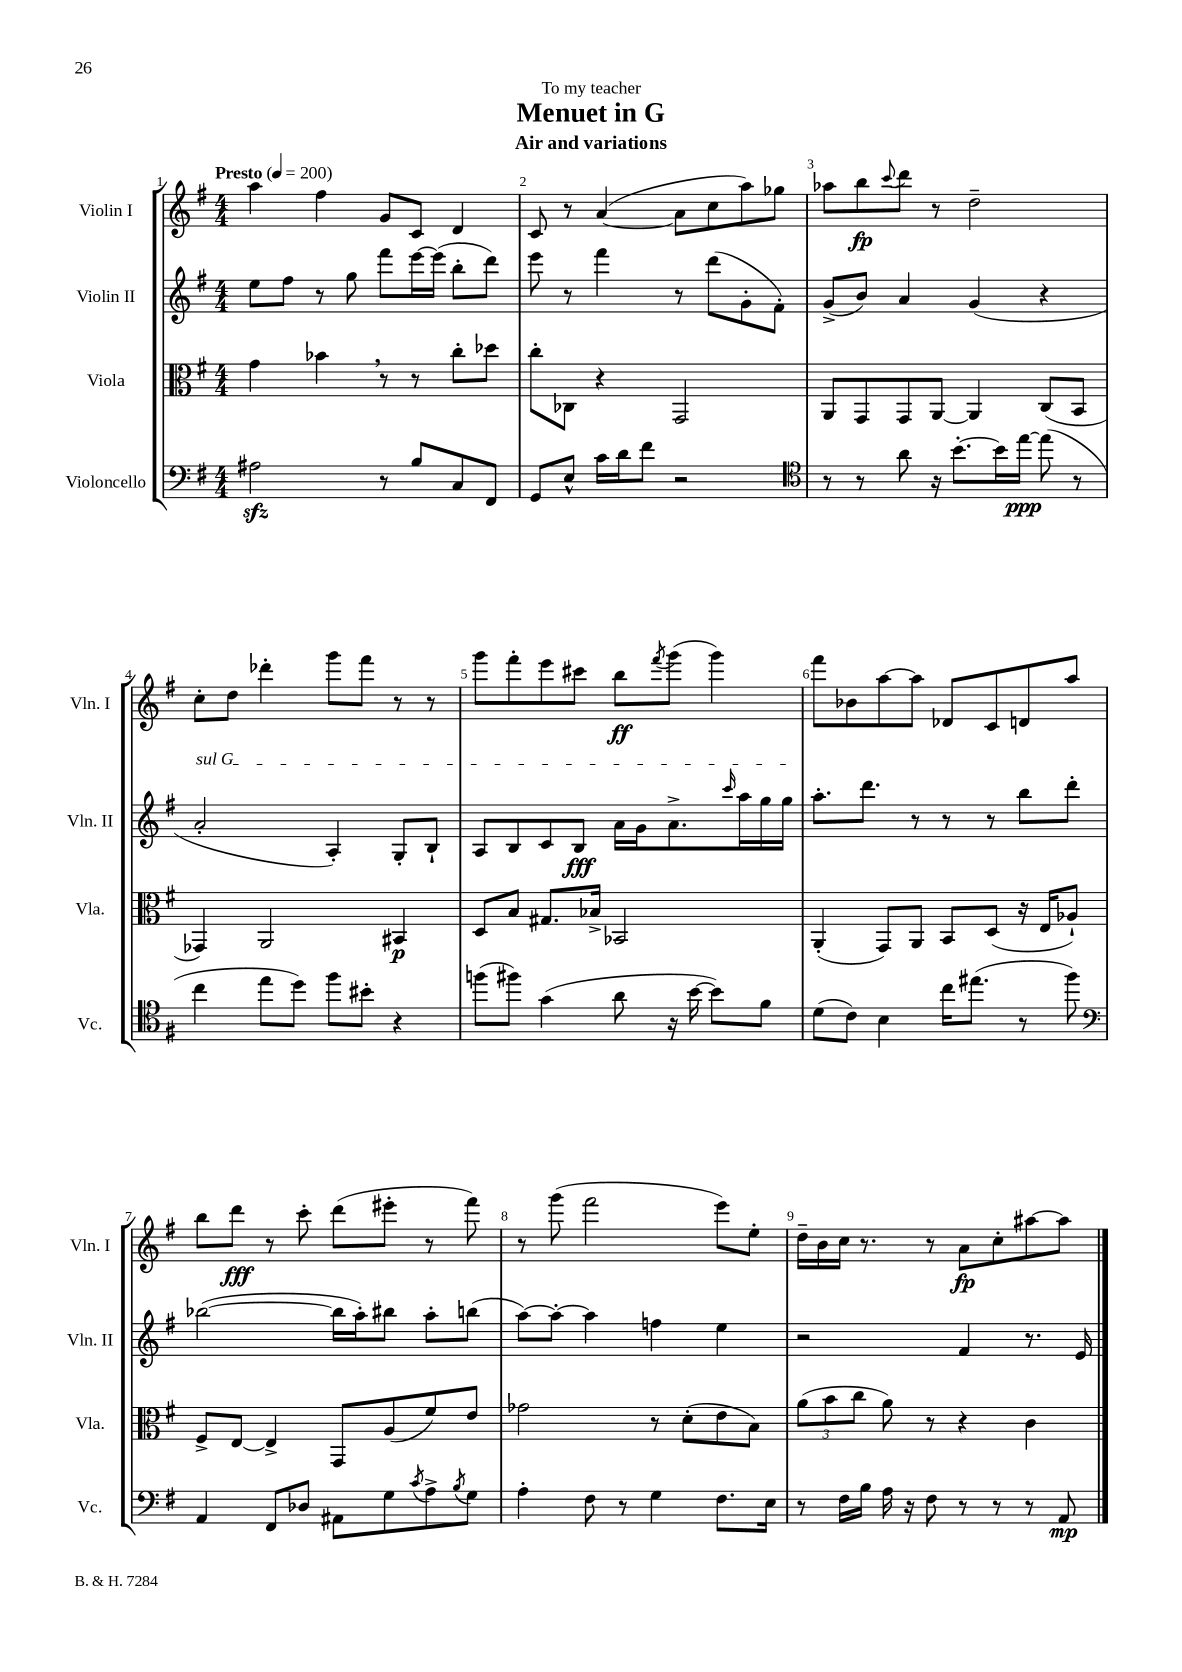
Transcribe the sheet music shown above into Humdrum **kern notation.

**kern	**dynam	**kern	**dynam	**kern	**dynam	**kern	**dynam
*part4	*part4	*part3	*part3	*part2	*part2	*part1	*part1
*staff4	*staff4	*staff3	*staff3	*staff2	*staff2	*staff1	*staff1
*I"Violoncello	*	*I"Viola	*	*I"Violin II	*	*I"Violin I	*
*I'Vc.	*	*I'Vla.	*	*I'Vln. II	*	*I'Vln. I	*
*clefF4	*	*clefC3	*	*clefG2	*	*clefG2	*
*k[f#]	*	*k[f#]	*	*k[f#]	*	*k[f#]	*
*M4/4	*	*M4/4	*	*M4/4	*	*M4/4	*
*MM200	*	*MM200	*	*MM200	*	*MM200	*
=1	=1	=1	=1	=1	=1	=1	=1
!	!	!	!	!	!	!LO:TX:a:B:t=Presto	!
2A#Xzz\	.	4g\	.	8ee\L	.	4aa\	.
.	.	.	.	8ff#\J	.	.	.
.	.	4b-X,\	.	8r	.	4ff#\	.
.	.	.	.	8gg\	.	.	.
8r	.	8r	.	8fff#\L	.	8g/L	.
8B/L	.	8r	.	[16eee\L	.	8c/J	.
.	.	.	.	(16eee\JJ]	.	.	.
8C/	.	8cc'\L	.	8bb'\L	.	4d/	.
8FF#/J	.	8dd-X\J	.	8ddd\J)	.	.	.
=2	=2	=2	=2	=2	=2	=2	=2
8GG/L	.	8cc'\L	.	8eee\	.	8c/	.
8E^^/J	.	8C-X\J	.	8r	.	8r	.
16c\LL	.	4r	.	4fff#\	.	([4a/	.
16d\J	.	.	.	.	.	.	.
8f#\J	.	.	.	.	.	.	.
2r	.	2GG/	.	8r	.	8a\L]	.
.	.	.	.	(8ddd\L	.	8cc\	.
.	.	.	.	8g'\	.	8aa\)	.
.	.	.	.	8f#'\J)	.	8gg-X\J	.
=3	=3	=3	=3	=3	=3	=3	=3
*clefC4	*	*	*	*	*	*	*
8r	.	8AA/L	.	(8g^/L	.	8aa-X\L	.
8r	.	8GG/	.	8b/J)	.	8bb\	fp
.	.	.	.	.	.	8qqccc/	.
8a\	.	8GG/	.	4a/	.	8ddd\J	.
16r	.	[8AA/J	.	.	.	8r	.
[8.b'\L	.	.	.	.	.	.	.
.	.	4AA/]	.	(4g/	.	2dd~\	.
16b\L]	.	.	.	.	.	.	.
[16ee\JJ	ppp	.	.	.	.	.	.
(8ee\]	.	(8C/L	.	4r	.	.	.
8r	.	8BB/J	.	.	.	.	.
!!LO:LB:g=z
=4	=4	=4	=4	=4	=4	=4	=4
!	!	!	!	!LO:TX:a:i:t=sul G	!	!	!
4cc\	.	4GG-X/)	.	2a'/	.	8cc'\L	.
.	.	.	.	.	.	8dd\J	.
8ee\L	.	2AA/	.	.	.	4ddd-X'\	.
8dd\J)	.	.	.	.	.	.	.
8ff#\L	.	.	.	4A'/)	.	8ggg\L	.
8b#X'\J	.	.	.	.	.	8fff#\J	.
4r	.	4BB#X/	p	8G'/L	.	8r	.
.	.	.	.	8B`/J	.	8r	.
=5	=5	=5	=5	=5	=5	=5	=5
(8ffn\L	.	8D/L	.	8A/L	.	8ggg\L	.
8ff#X\J)	.	8B/J	.	8B/	.	8fff#'\	.
(4g\	.	8.G#X/L	.	8c/	.	8eee\	.
.	.	.	.	8B/J	fff	8ccc#X\J	.
.	.	16B-X^/Jk	.	.	.	.	.
8a\	.	2BB-X/	.	16a\LL	.	8bb\L	ff
.	.	.	.	16g\J	.	.	.
.	.	.	.	.	.	8qfff#/	.
16r	.	.	.	8.a^\	.	(8ggg\J	.
[16b\	.	.	.	.	.	.	.
8b\L])	.	.	.	.	.	4ggg\)	.
.	.	.	.	16qqccc/	.	.	.
.	.	.	.	16aa\L	.	.	.
8f#\J	.	.	.	16gg\	.	.	.
.	.	.	.	16gg\JJ	.	.	.
=6	=6	=6	=6	=6	=6	=6	=6
(8d\L	.	(4AA'/	.	8.aa'\L	.	8fff#\L	.
8c\J)	.	.	.	.	.	8b-X\	.
.	.	.	.	8.ddd\J	.	.	.
4B\	.	8GG/L)	.	.	.	[8aa\	.
.	.	8AA/J	.	8r	.	8aa\J]	.
16cc\KL	.	8BB/L	.	8r	.	8d-X/L	.
(8.ee#X\J	.	.	.	.	.	.	.
.	.	(8D/J	.	8r	.	8c/	.
8r	.	16r	.	8bb\L	.	8dn/	.
.	.	16E/KL	.	.	.	.	.
8ff#\)	.	8A-X`/J)	.	8ddd'\J	.	8aa/J	.
!!LO:LB:g=z
=7	=7	=7	=7	=7	=7	=7	=7
*clefF4	*	*	*	*	*	*	*
4AA/	.	8F#^/L	.	([2bb-X\	.	8bb\L	.
.	.	[8E/J	.	.	.	8ddd\J	fff
8FF#/L	.	4E^/]	.	.	.	8r	.
8D-X/J	.	.	.	.	.	8ccc'\	.
8AA#X\L	.	8GG/L	.	16bb-\LL]	.	(8ddd\L	.
.	.	.	.	16aa'\J)	.	.	.
8G\	.	(8A/	.	8bb#X\J	.	8eee#X'\J	.
8qc/	.	.	.	.	.	.	.
8A^\	.	8f#/)	.	8aa'\L	.	8r	.
8qB/	.	.	.	.	.	.	.
8G\J	.	8e/J	.	(8bbn\J	.	8fff#\)	.
=8	=8	=8	=8	=8	=8	=8	=8
4A'\	.	2g-X\	.	[8aa\L)	.	8r	.
.	.	.	.	8aa'\J_	.	(8ggg\	.
8F#\	.	.	.	4aa\]	.	2fff#\	.
8r	.	.	.	.	.	.	.
4G\	.	8r	.	4ffn\	.	.	.
.	.	(8d'\L	.	.	.	.	.
8.F#\L	.	8e\	.	4ee\	.	8eee\L)	.
.	.	8B\J)	.	.	.	8ee'\J	.
16E\Jk	.	.	.	.	.	.	.
=9	=9	=9	=9	=9	=9	=9	=9
8r	.	(12a\L	.	2r	.	16dd~\LL	.
.	.	.	.	.	.	16b\	.
.	.	12b\	.	.	.	.	.
16F#\LL	.	.	.	.	.	16cc\JJ	.
.	.	12cc\J	.	.	.	.	.
16B\JJ	.	.	.	.	.	8.r	.
16A\	.	8a\)	.	.	.	.	.
16r	.	.	.	.	.	.	.
8F#\	.	8r	.	.	.	8r	.
8r	.	4r	.	4f#/	.	8a\L	fp
8r	.	.	.	.	.	8cc'\	.
8r	.	4c\	.	8.r	.	[8aa#X\	.
8AA/	mp	.	.	.	.	8aa#\J]	.
.	.	.	.	16e/	.	.	.
==	==	==	==	==	==	==	==
*-	*-	*-	*-	*-	*-	*-	*-
